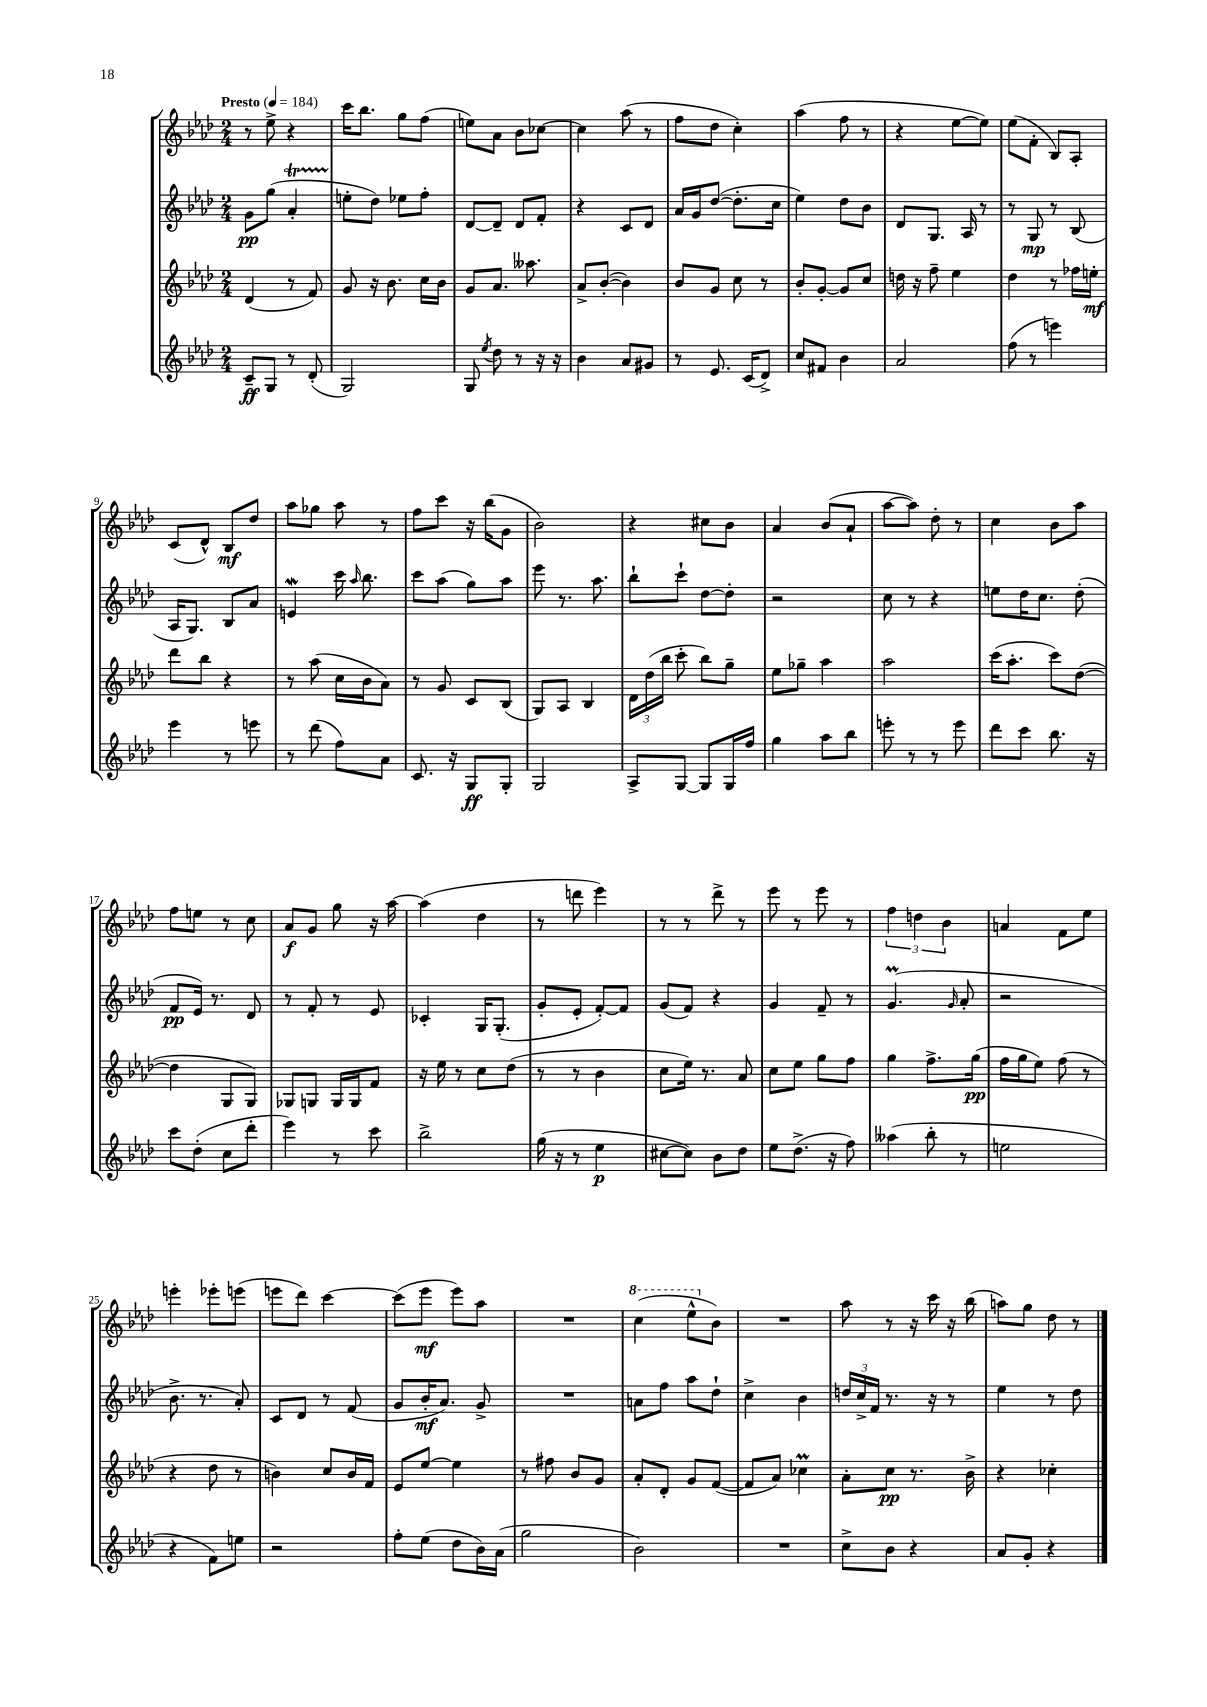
<<
\new StaffGroup <<
\new Staff = "s0" {
    \clef treble \key aes \major \numericTimeSignature \time 2/4 \tempo "Presto" 4 = 184
    \autoBeamOff r8 ees''8-> r4 |
    c'''16[ bes''8.] g''8[ f''8]( |
    e''8[) aes'8] bes'8[ ces''8]~ |
    ces''4 aes''8( r8 |
    f''8[ des''8] c''4-.) |
    aes''4( f''8 r8 |
    r4 ees''8[~ ees''8]) |
    ees''8[( f'8]-. bes8[) aes8]-. |
    c'8[( des'8]-^) bes8[\mf des''8] |
    aes''8[ ges''8] aes''8 r8 |
    f''8[ c'''8] r16 bes''16[( g'8] |
    bes'2) |
    r4 cis''8[ bes'8] |
    aes'4 bes'8[( aes'8]-! |
    aes''8[~ aes''8]) des''8-. r8 |
    c''4 bes'8[ aes''8] |
    f''8[ e''8] r8 c''8 |
    aes'8[\f g'8] g''8 r16 aes''16~ |
    aes''4( des''4 |
    r8 d'''8 ees'''4) |
    r8 r8 des'''8-> r8 |
    ees'''8 r8 ees'''8 r8 |
    \tuplet 3/2 { f''4 d''4 bes'4 } |
    a'4 f'8[ ees''8] |
    e'''4-. ees'''8[-. e'''8]( |
    e'''8[ des'''8]) c'''4~ |
    c'''8[( ees'''8]\mf ees'''8[) aes''8] |
    R2 |
    \ottava #1 c'''4( ees'''8[-^ \ottava #0 bes'8]) |
    R2 |
    aes''8 r8 r16 c'''16 r16 bes''16( |
    a''8[) g''8] des''8 r8 \bar "|." |
}
\new Staff = "s1" {
    \clef treble \key aes \major \numericTimeSignature \time 2/4
    \autoBeamOff g'8[\pp g''8]( aes'4-.\startTrillSpan |
    e''8[-.\stopTrillSpan des''8]) ees''8[ f''8]-. |
    des'8[~ des'8]-- des'8[ f'8]-. |
    r4 c'8[ des'8] |
    aes'16[ g'16 des''8]~( des''8.[-. c''16] |
    ees''4) des''8[ bes'8] |
    des'8[ g8.] aes16 r8 |
    r8 g8\mp r8 bes8( |
    aes16[ g8.]) bes8[ aes'8] |
    e'4\mordent c'''16 \grace { aes''16 } bes''8. |
    c'''8[ aes''8]( g''8[) aes''8] |
    ees'''8 r8. aes''8. |
    bes''8[-! c'''8]-! des''8[~ des''8]-. |
    r2 |
    c''8 r8 r4 |
    e''8[ des''16 c''8.] des''8-.( |
    f'8[\pp ees'16]) r8. des'8 |
    r8 f'8-. r8 ees'8 |
    ces'4-. g16[ g8.]-.( |
    g'8[-. ees'8]-. f'8[~-.) f'8] |
    g'8[( f'8]) r4 |
    g'4 f'8-- r8 |
    g'4.\prall( \grace { g'16 } aes'8-. |
    r2 |
    bes'8.-> r8. aes'8-.) |
    c'8[ des'8] r8 f'8( |
    g'8[ bes'16-.\mf aes'8.]) g'8-> |
    R2 |
    a'8[ f''8] aes''8[ des''8]-! |
    c''4-> bes'4 |
    \tuplet 3/2 { d''16[ c''16-> f'16] } r8. r16 r8 |
    ees''4 r8 des''8 \bar "|." |
}
\new Staff = "s2" {
    \clef treble \key aes \major \numericTimeSignature \time 2/4
    \autoBeamOff des'4( r8 f'8) |
    g'8 r16 bes'8. c''16[ bes'16] |
    g'8[ aes'8.] aeses''8. |
    aes'8[-> bes'8]~-.( bes'4) |
    bes'8[ g'8] c''8 r8 |
    bes'8[-. g'8]~-. g'8[ c''8] |
    d''16 r16 f''8-- ees''4 |
    des''4 r8 fes''16[ e''16]-.\mf |
    des'''8[ bes''8] r4 |
    r8 aes''8( c''16[ bes'16 aes'8]) |
    r8 g'8 c'8[ bes8]( |
    g8[) aes8] bes4 |
    \tuplet 3/2 { des'16[ des''16( bes''16] } c'''8-. bes''8[) g''8]-- |
    ees''8[ ges''8]-- aes''4 |
    aes''2 |
    c'''16[( aes''8.]-. c'''8[) des''8]~( |
    des''4 g8[ g8]) |
    ges8[ g8] g16[ g16 f'8] |
    r16 ees''16 r8 c''8[ des''8]( |
    r8 r8 bes'4 |
    c''8[ ees''16]) r8. aes'8 |
    c''8[ ees''8] g''8[ f''8] |
    g''4 f''8.[-> g''16]\pp( |
    f''16[ g''16 ees''8]) f''8( r8 |
    r4 des''8 r8 |
    b'4) c''8[ b'16 f'16] |
    ees'8[ ees''8]~ ees''4 |
    r8 fis''8 bes'8[ g'8] |
    aes'8[-. des'8]-. g'8[ f'8]~( |
    f'8[ aes'8]) ces''4\prall |
    aes'8[-. c''8]\pp r8. bes'16-> |
    r4 ces''4-. \bar "|." |
}
\new Staff = "s3" {
    \clef treble \key aes \major \numericTimeSignature \time 2/4
    \autoBeamOff c'8[--\ff g8] r8 des'8-.( |
    g2) |
    g8 \acciaccatura { ees''8 } des''8 r8 r16 r16 |
    bes'4 aes'8[ gis'8] |
    r8 ees'8. c'16[( des'8]->) |
    c''8[ fis'8] bes'4 |
    aes'2 |
    f''8( r8 e'''4) |
    ees'''4 r8 e'''8 |
    r8 des'''8( f''8[) aes'8] |
    c'8. r16 g8[\ff g8]-. |
    g2 |
    aes8[-> g8]~ g8[ g16 f''16] |
    g''4 aes''8[ bes''8] |
    e'''8-. r8 r8 e'''8 |
    des'''8[ c'''8] bes''8. r16 |
    c'''8[ des''8]-.( c''8[ des'''8]-. |
    ees'''4) r8 c'''8 |
    bes''2-> |
    g''16( r16 r8 ees''4\p |
    cis''8[~ cis''8]) bes'8[ des''8] |
    ees''8[ des''8.]->( r16 f''8) |
    aeses''4( bes''8-. r8 |
    e''2 |
    r4 f'8[) e''8] |
    r2 |
    f''8[-. ees''8]( des''8[ bes'16) aes'16]( |
    g''2 |
    bes'2) |
    R2 |
    c''8[-> bes'8] r4 |
    aes'8[ g'8]-. r4 \bar "|." |
}
>>
>>
